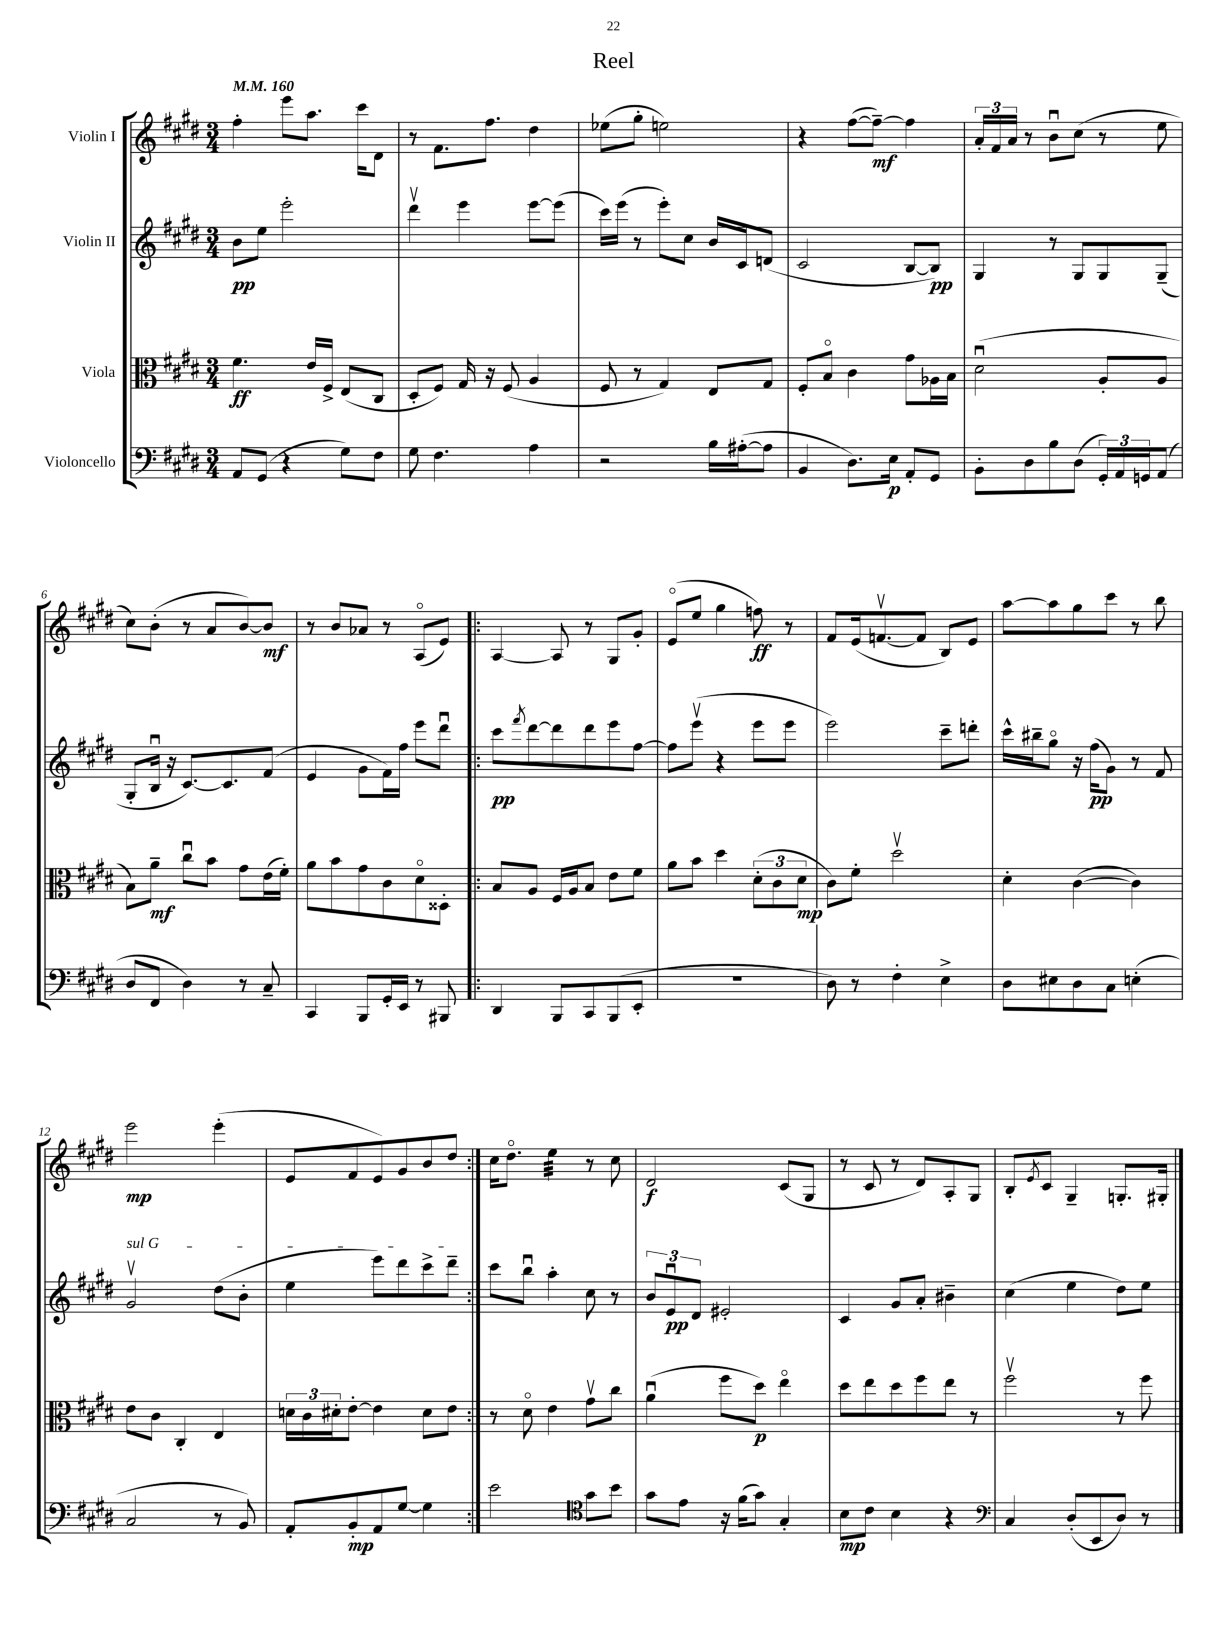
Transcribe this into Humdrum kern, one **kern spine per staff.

**kern	**kern	**kern	**kern
*staff4	*staff3	*staff2	*staff1
*clefF4	*clefC3	*clefG2	*clefG2
*k[f#c#g#d#]	*k[f#c#g#d#]	*k[f#c#g#d#]	*k[f#c#g#d#]
*M3/4	*M3/4	*M3/4	*M3/4
*MM160	*MM160	*MM160	*MM160
8AA/L	4.f#\	8b\L	4ff#'\
(8GG#/J	.	8ee\J	.
4r	.	2eee'\	8eee\L
.	16e/LL	.	8.aa\J
.	16F#^/JJ	.	.
8G#\L)	(8E/L	.	.
.	.	.	16ccc#\LK
8F#\J	8C#/J	.	8d#\J
=	=	=	=
8G#\	8D#'/L	4ddd#v\	8r
4.F#\	8F#/J)	.	8.f#\L
.	16G#/	4eee\	.
.	16r	.	8.ff#\J
.	(8F#/	.	.
4A\	4A/	[8eee\L	4dd#\
.	.	(8eee\]J	.
=	=	=	=
2r	8F#/	16ccc#\LL)	(8ee-\L
.	.	(16eee\JJ	.
.	8r	8r	8gg#'\J
.	4G#/)	8eee'\L)	2ee\)
.	.	8cc#\J	.
16B\LL	8E/L	16b/LL	.
([16A#'\J	.	16c#/J	.
8A#\]J	8G#/J	(8d/J	.
=	=	=	=
4BB/	8F#'/L	2c#/	4r
.	8Bo/J	.	.
8.D#\L)	4c#\	.	([8ff#\L
.	.	.	8ff#~\_J)
16E\Jk	.	.	.
8AA'/L	8g#\L	[8B/L	4ff#\]
8GG#/J	16A-\L	8B/]J)	.
.	16B\JJ	.	.
=	=	=	=
8BB'\L	(2d#u\	4G#/	24a'/LL
.	.	.	24f#/
.	.	.	24a/JJ
8D#\	.	.	8r
8B\	.	8r	8bu\L
(8D#\J	.	8G#/L	(8cc#\J
24GG#'/LL)	8A'/L	8G#/	8r
24AA/	.	.	.
24GG/J	.	.	.
(8AA/J	8A/J	(8G#~/J	8ee\
=	=	=	=
8D#/L	8B\L)	8G#'/L	8cc#\L)
8FF#/J	8a~\J	16Bu/Jk	(8b'\J
.	.	16r	.
4D#\)	8cc#u\L	[8.c#/L)	8r
.	8b\J	.	8a/L
.	.	8.c#/]	.
8r	8g#\L	.	[8b/)
8C#~/	(16e\L	(8f#/J	8b/]J
.	16f#'\JJ)	.	.
=	=	=	=
4CC#/	8a\L	4e/	8r
.	8b\	.	8b/L
8BBB/L	8g#\	8g#\L	8a-/J
16GG#'/L	8c#\	16f#\L)	8r
16EE/JJ	.	16ff#\JJ	.
8r	8d#o\	8eee\L	(8Ao/L
8BBB#/	8D##'\J	8ddd#u\J	8e/J)
=!|:	=!|:	=!|:	=!|:
4DD#/	8B/L	8ccc#\L	[4A/
.	.	8qfff#/	.
.	8A/J	[8ddd#\	.
8BBB/L	16F#/LL	8ddd#\]	8A/]
.	16A/J	.	.
8CC#/	8B/J	8ddd#\	8r
(8BBB/	8e\L	8eee\	8G#/L
8EE'/J	8f#\J	[8ff#\J	8g#'/J
=	=	=	=
2.r	8a\L	8ff#\]L	(8eo/L
.	8b\J	(8eeev\J	8ee/J
.	4dd#\	4r	4gg#\
.	(12d#'\L	8eee\L	8ff\)
.	12c#\	.	.
.	.	8eee\J	8r
.	12d#\J	.	.
=	=	=	=
8D#\)	8c#\L)	2eee\)	8f#/L
8r	8f#'\J	.	(16e/k
.	.	.	[8.fv/
4F#'\	2dd#v\	.	.
.	.	.	8f/]J
4E^\	.	8ccc#~\L	8B/L)
.	.	8ddd'\J	8e/J
=	=	=	=
8D#\L	4d#'\	16ccc#^^\LL	[8aa\L
.	.	16bb#~\J	.
8E#\	.	8gg#o\J	8aa\]
8D#\	([4c#\	16r	8gg#\
.	.	(16ff#\LK	.
8C#\J	.	8g#\J)	8ccc#\J
(4E'\	4c#\])	8r	8r
.	.	8f#/	8bb\
=	=	=	=
2C#/	8e\L	2g#v/	2eee\
.	8c#\J	.	.
.	4C#'/	.	.
8r	4E/	(8dd#\L	(4eee'\
8BB/)	.	8b'\J	.
=	=	=	=
8AA'/L	24d\LL	4ee\	8e/L
.	24c#\	.	.
.	24d#'\J	.	.
8BB'/	[8e'\J	.	8f#/
8AA/	4e\]	8eee\L)	8e/)
[8G#/J	.	8ddd#\	8g#/
4G#\]	8d#\L	8ccc#^\	8b/
.	8e\J	8ddd#~\J	8dd#/J
=:|!	=:|!	=:|!	=:|!
2e\	8r	8ccc#\L	16cc#\LK
.	.	.	8.dd#o\J
.	8d#o\	8bbu\J	.
.	4e\	4aa'\	4ee\
*clefC4	*	*	*
8g#\L	8g#v\L	8cc#\	8r
8b\J	8cc#\J	8r	8cc#\
=	=	=	=
8g#\L	(4au\	12b/L	2d#/
.	.	12eu/	.
8e\J	.	.	.
.	.	12d#/J	.
16r	8ff#\L	2e#'/	.
(16f#\LK	.	.	.
8g#\J)	8dd#\J)	.	.
4G#'/	4eeo\	.	(8c#/L
.	.	.	8G#/J
=	=	=	=
8B\L	8dd#\L	4c#/	8r
8c#\J	8ee\	.	8c#/
4B\	8dd#\	8g#/L	8r
.	8ff#\	8a'/J	8d#/L)
4r	8ee\J	4b#~\	8A'/
.	8r	.	8G#/J
=	=	=	=
*clefF4	*	*	*
4C#/	2ff#v\	(4cc#\	8B'/L
.	.	.	8qe/
.	.	.	8c#/J
(8D#'/L	.	4ee\	4G#~/
8EE/	.	.	.
8D#/J)	8r	8dd#\L)	8.G'/L
8r	8ff#\	8ee\J	.
.	.	.	16G#'/Jk
==	==	==	==
*-	*-	*-	*-
